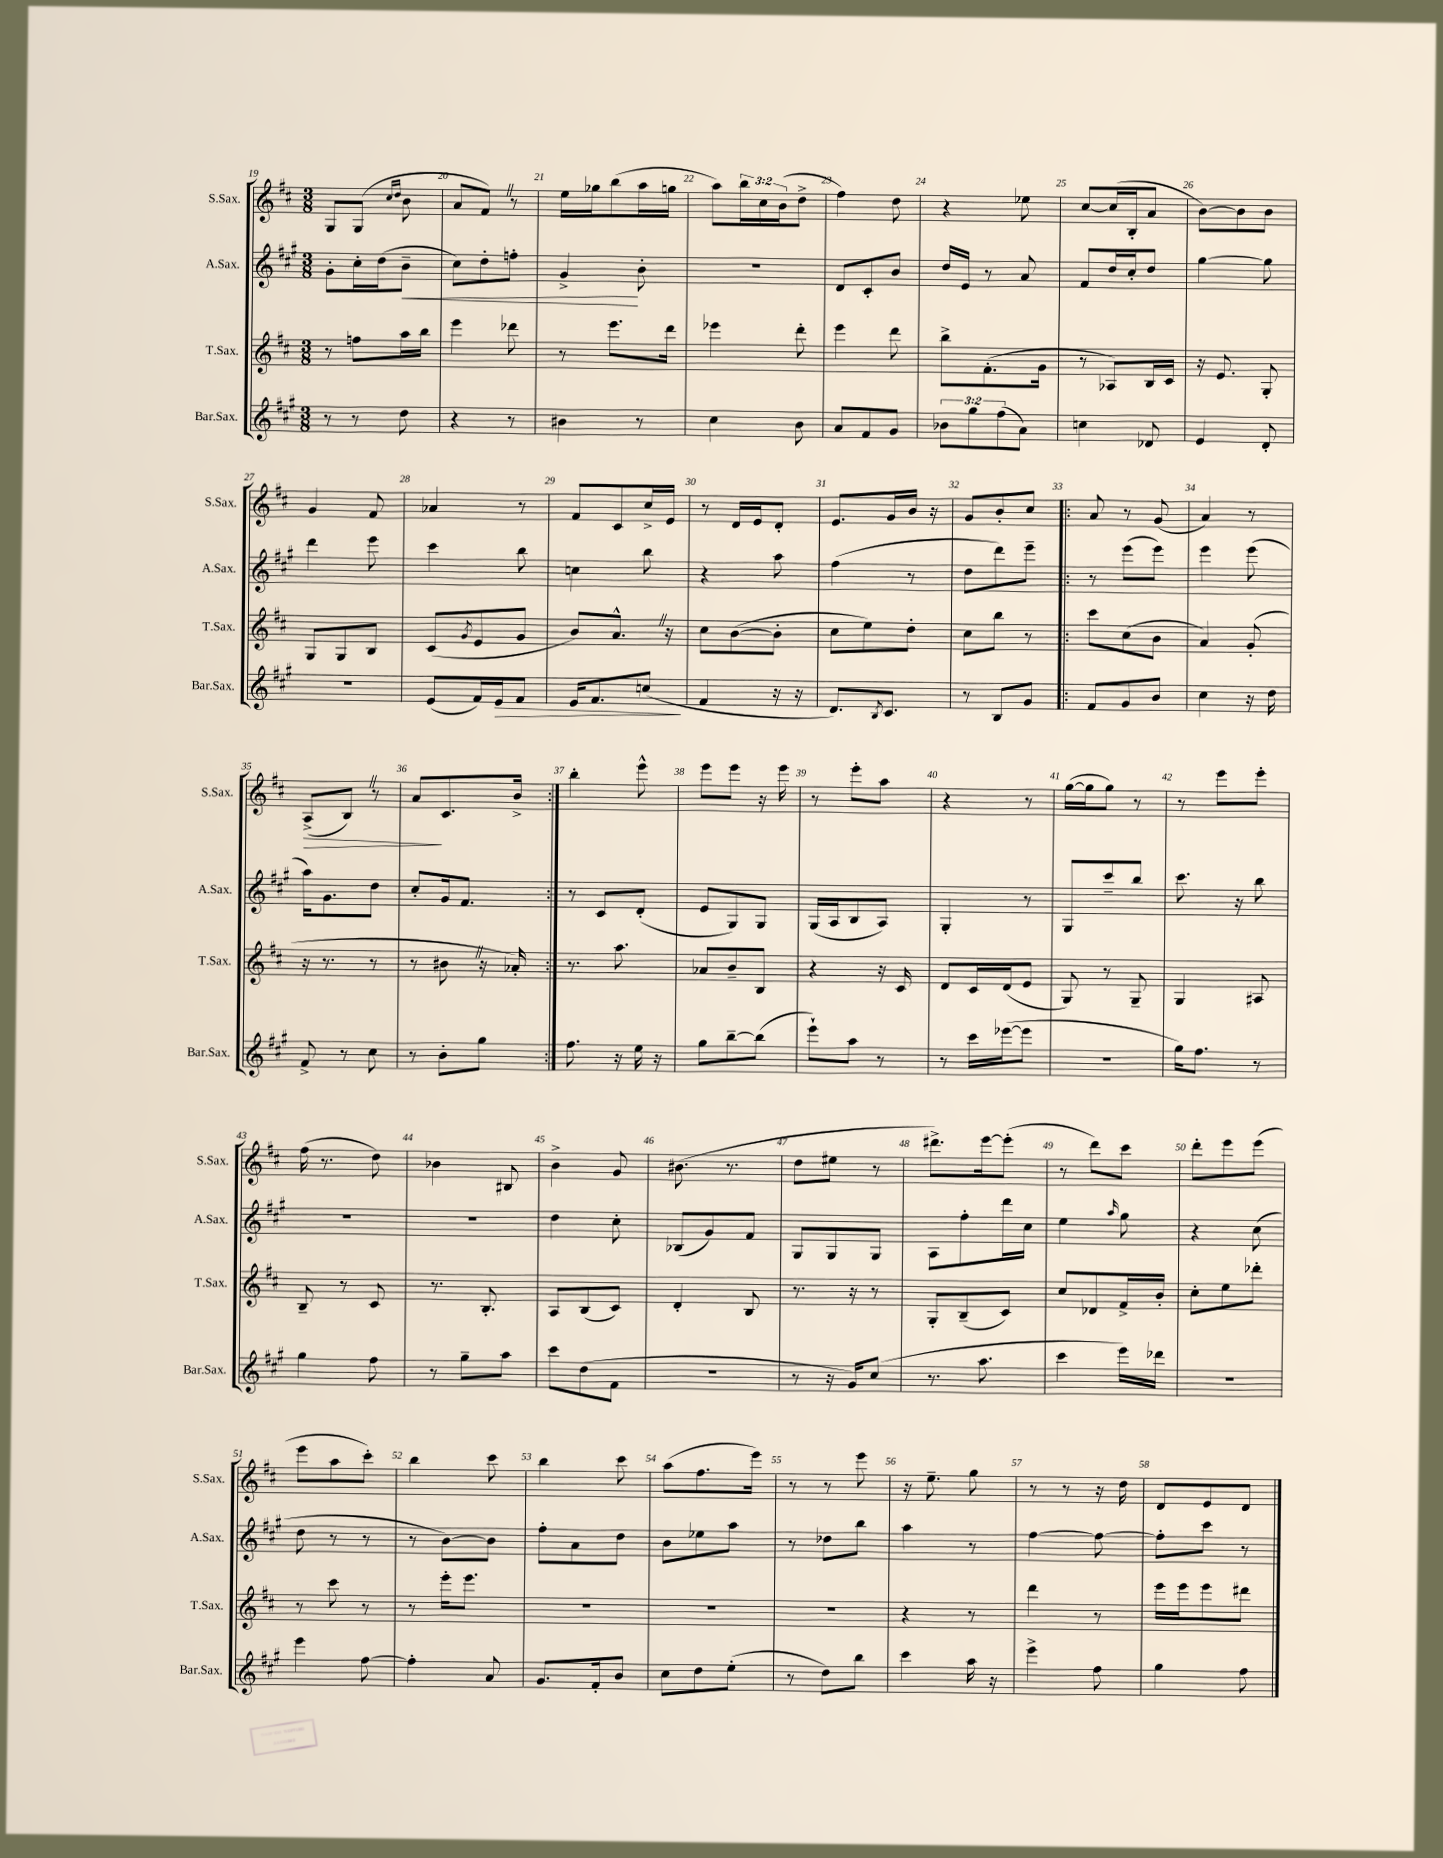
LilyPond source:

<<
\new StaffGroup <<
\new Staff = "s0" \with { instrumentName = "S.Sax." shortInstrumentName = "S.Sax." } {
    \clef treble \key d \major \numericTimeSignature \time 3/8 \override Staff.TupletNumber.text = #tuplet-number::calc-fraction-text
    g8 g8( \grace { cis''16 d''16 } b'8 |
    a'8 fis'8) \once \override BreathingSign.text = \markup { \musicglyph "scripts.caesura.straight" } \breathe r8 |
    e''16 ges''16 b''8( a''16 g''16 |
    a''8) \tuplet 3/2 { b''16 cis''16 b'16( } d''8-> |
    fis''4) d''8 |
    r4 ees''8 |
    cis''8~ cis''16( b16-. a'8 |
    b'8~) b'8 b'8 |
    g'4 fis'8 |
    aes'4 r8 |
    fis'8 cis'8 cis''16-> e'16 |
    r8 d'16 e'16 d'8-. |
    e'8. g'16 b'16 r16 |
    g'8 b'8-. cis''8 |
    \repeat volta 2 { a'8 r8 g'8( |
    a'4) r8 |
    a8->\>( b8) \once \override BreathingSign.text = \markup { \musicglyph "scripts.caesura.straight" } \breathe r8 |
    a'8\! cis'8. b'16-> | }
    b''4-. e'''8-^ |
    e'''8 e'''8 r16 e'''16 |
    r8 e'''8-. a''8 |
    r4 r8 |
    g''16~( g''16 g''8) r8 |
    r8 e'''8 e'''8-. |
    fis''16( r8. d''8) |
    bes'4 bis8 |
    b'4-> g'8 |
    bis'8.( r8. |
    d''8 eis''8 r8 |
    dis'''8.->) e'''16~ e'''8-.( |
    r8 d'''8) cis'''8 |
    d'''8-. e'''8 e'''8( |
    e'''8 a''8 cis'''8-.) |
    b''4 cis'''8 |
    b''4 cis'''8 |
    a''8( fis''8. e'''16) |
    r8 r8 e'''8 |
    r16 e''8.-- g''8 |
    r8 r8 r16 d''16 |
    d'8 e'8 d'8 \bar "|." |
}
\new Staff = "s1" \with { instrumentName = "A.Sax." shortInstrumentName = "A.Sax." } {
    \clef treble \key a \major \numericTimeSignature \time 3/8
    gis'8-. cis''16-. d''16( b'8--\< |
    cis''8) d''8-. f''8-. |
    gis'4->\! b'8-. |
    r4. |
    d'8 cis'8-. b'8 |
    d''16 e'16 r8 a'8 |
    fis'8 d''16 cis''16-. d''8 |
    gis''4~ gis''8 |
    d'''4 e'''8 |
    cis'''4 b''8 |
    c''4 b''8 |
    r4 a''8 |
    fis''4( r8 |
    d''8 d'''8) e'''8-- |
    \repeat volta 2 { r8 e'''8( e'''8) |
    e'''4 e'''8( |
    a''16) gis'8. d''8 |
    cis''8-. gis'16 fis'8. | }
    r8 cis'8 d'8-.( |
    e'8 gis8) gis8 |
    gis16( a16 b8 a8) |
    gis4-. r8 |
    gis8 cis'''8-- b''8 |
    cis'''8. r16 b''8 |
    R4. |
    R4. |
    d''4 cis''8-. |
    bes8( gis'8) fis'8 |
    gis8 gis8 gis8 |
    a8 fis''8-. d'''16 cis''16 |
    e''4 \grace { a''16 } gis''8 |
    r4 cis''8( |
    d''8 r8 r8 |
    r8 b'8~) b'8 |
    fis''8-. a'8 d''8 |
    b'8 ees''8 a''8 |
    r8 des''8 b''8 |
    a''4 r8 |
    fis''4~ fis''8~ |
    fis''8-. cis'''8 r8 \bar "|." |
}
\new Staff = "s2" \with { instrumentName = "T.Sax." shortInstrumentName = "T.Sax." } {
    \clef treble \key d \major \numericTimeSignature \time 3/8
    r8 f''8 a''16 b''16 |
    e'''4 des'''8 |
    r8 e'''8. d'''16 |
    ees'''4 d'''8-. |
    e'''4 d'''8 |
    b''8-> fis'8.-.( g'16 |
    r8 aes8) b16 cis'16 |
    r16 e'8. g8-. |
    g8 g8 b8 |
    cis'8( \acciaccatura { g'8 } e'8 g'8 |
    b'8) a'8.-^ \once \override BreathingSign.text = \markup { \musicglyph "scripts.caesura.straight" } \breathe r16 |
    cis''8 b'8~( b'8-. |
    cis''8 e''8) d''8-. |
    cis''8 b''8 r8 |
    \repeat volta 2 { cis'''8 cis''8( b'8 |
    a'4) g'8-.( |
    r16 r8. r8 |
    r8 bis'8 \once \override BreathingSign.text = \markup { \musicglyph "scripts.caesura.straight" } \breathe r16 aes'16-.) | }
    r8. a''8. |
    aes'8 b'8-- b8 |
    r4 r16 cis'16 |
    d'8 cis'16 d'16( e'8 |
    g8) r8 g8-- |
    g4 ais8 |
    b8-- r8 cis'8 |
    r8. b8.-. |
    a8 b8( cis'8) |
    d'4-. b8 |
    r8. r16 r8 |
    g8-. b8--( cis'8) |
    cis''8 des'8 fis'16-> b'16-. |
    cis''8-. e''8 des'''8-. |
    r8 cis'''8 r8 |
    r8 e'''16-. e'''8. |
    R4. |
    R4. |
    R4. |
    r4 r8 |
    d'''4 r8 |
    e'''16 e'''16 e'''8 dis'''8 \bar "|." |
}
\new Staff = "s3" \with { instrumentName = "Bar.Sax." shortInstrumentName = "Bar.Sax." } {
    \clef treble \key a \major \numericTimeSignature \time 3/8 \override Staff.TupletNumber.text = #tuplet-number::calc-fraction-text
    r8 r8 d''8 |
    r4 r8 |
    bis'4 r8 |
    cis''4 b'8 |
    a'8 fis'8 gis'8 |
    \tuplet 3/2 { bes'8 gis''8 fis''8( } a'8) |
    c''4 des'8 |
    e'4 d'8-. |
    R4. |
    e'8( fis'16) e'16\> fis'8 |
    e'16 fis'8. c''8\!( |
    fis'4 r16 r16 |
    d'8.) \acciaccatura { b8 } cis'8. |
    r8 b8 gis'8 |
    \repeat volta 2 { fis'8 gis'8 b'8 |
    cis''4 r16 d''16 |
    fis'8-> r8 cis''8 |
    r8 b'8-. gis''8 | }
    fis''8. r16 e''16 r16 |
    gis''8 b''8~-- b''8( |
    e'''8-!) a''8 r8 |
    r8 cis'''16 ees'''16~( ees'''8 |
    R4. |
    gis''16) fis''8. r8 |
    gis''4 fis''8 |
    r8 gis''8-- a''8 |
    cis'''8 d''8( fis'8 |
    R4. |
    r8 r16 gis'16) cis''8( |
    r8. a''8. |
    cis'''4 e'''16) des'''16 |
    R4. |
    e'''4 fis''8~ |
    fis''4-. a'8 |
    gis'8. fis'16-. b'8 |
    cis''8 d''8 e''8-.( |
    r8 d''8) b''8 |
    cis'''4 a''16 r16 |
    e'''4-> fis''8 |
    gis''4 fis''8 \bar "|." |
}
>>
>>
\layout { \context { \Score currentBarNumber = #19 \override BarNumber.break-visibility = ##(#f #t #t) barNumberVisibility = #all-bar-numbers-visible } }
